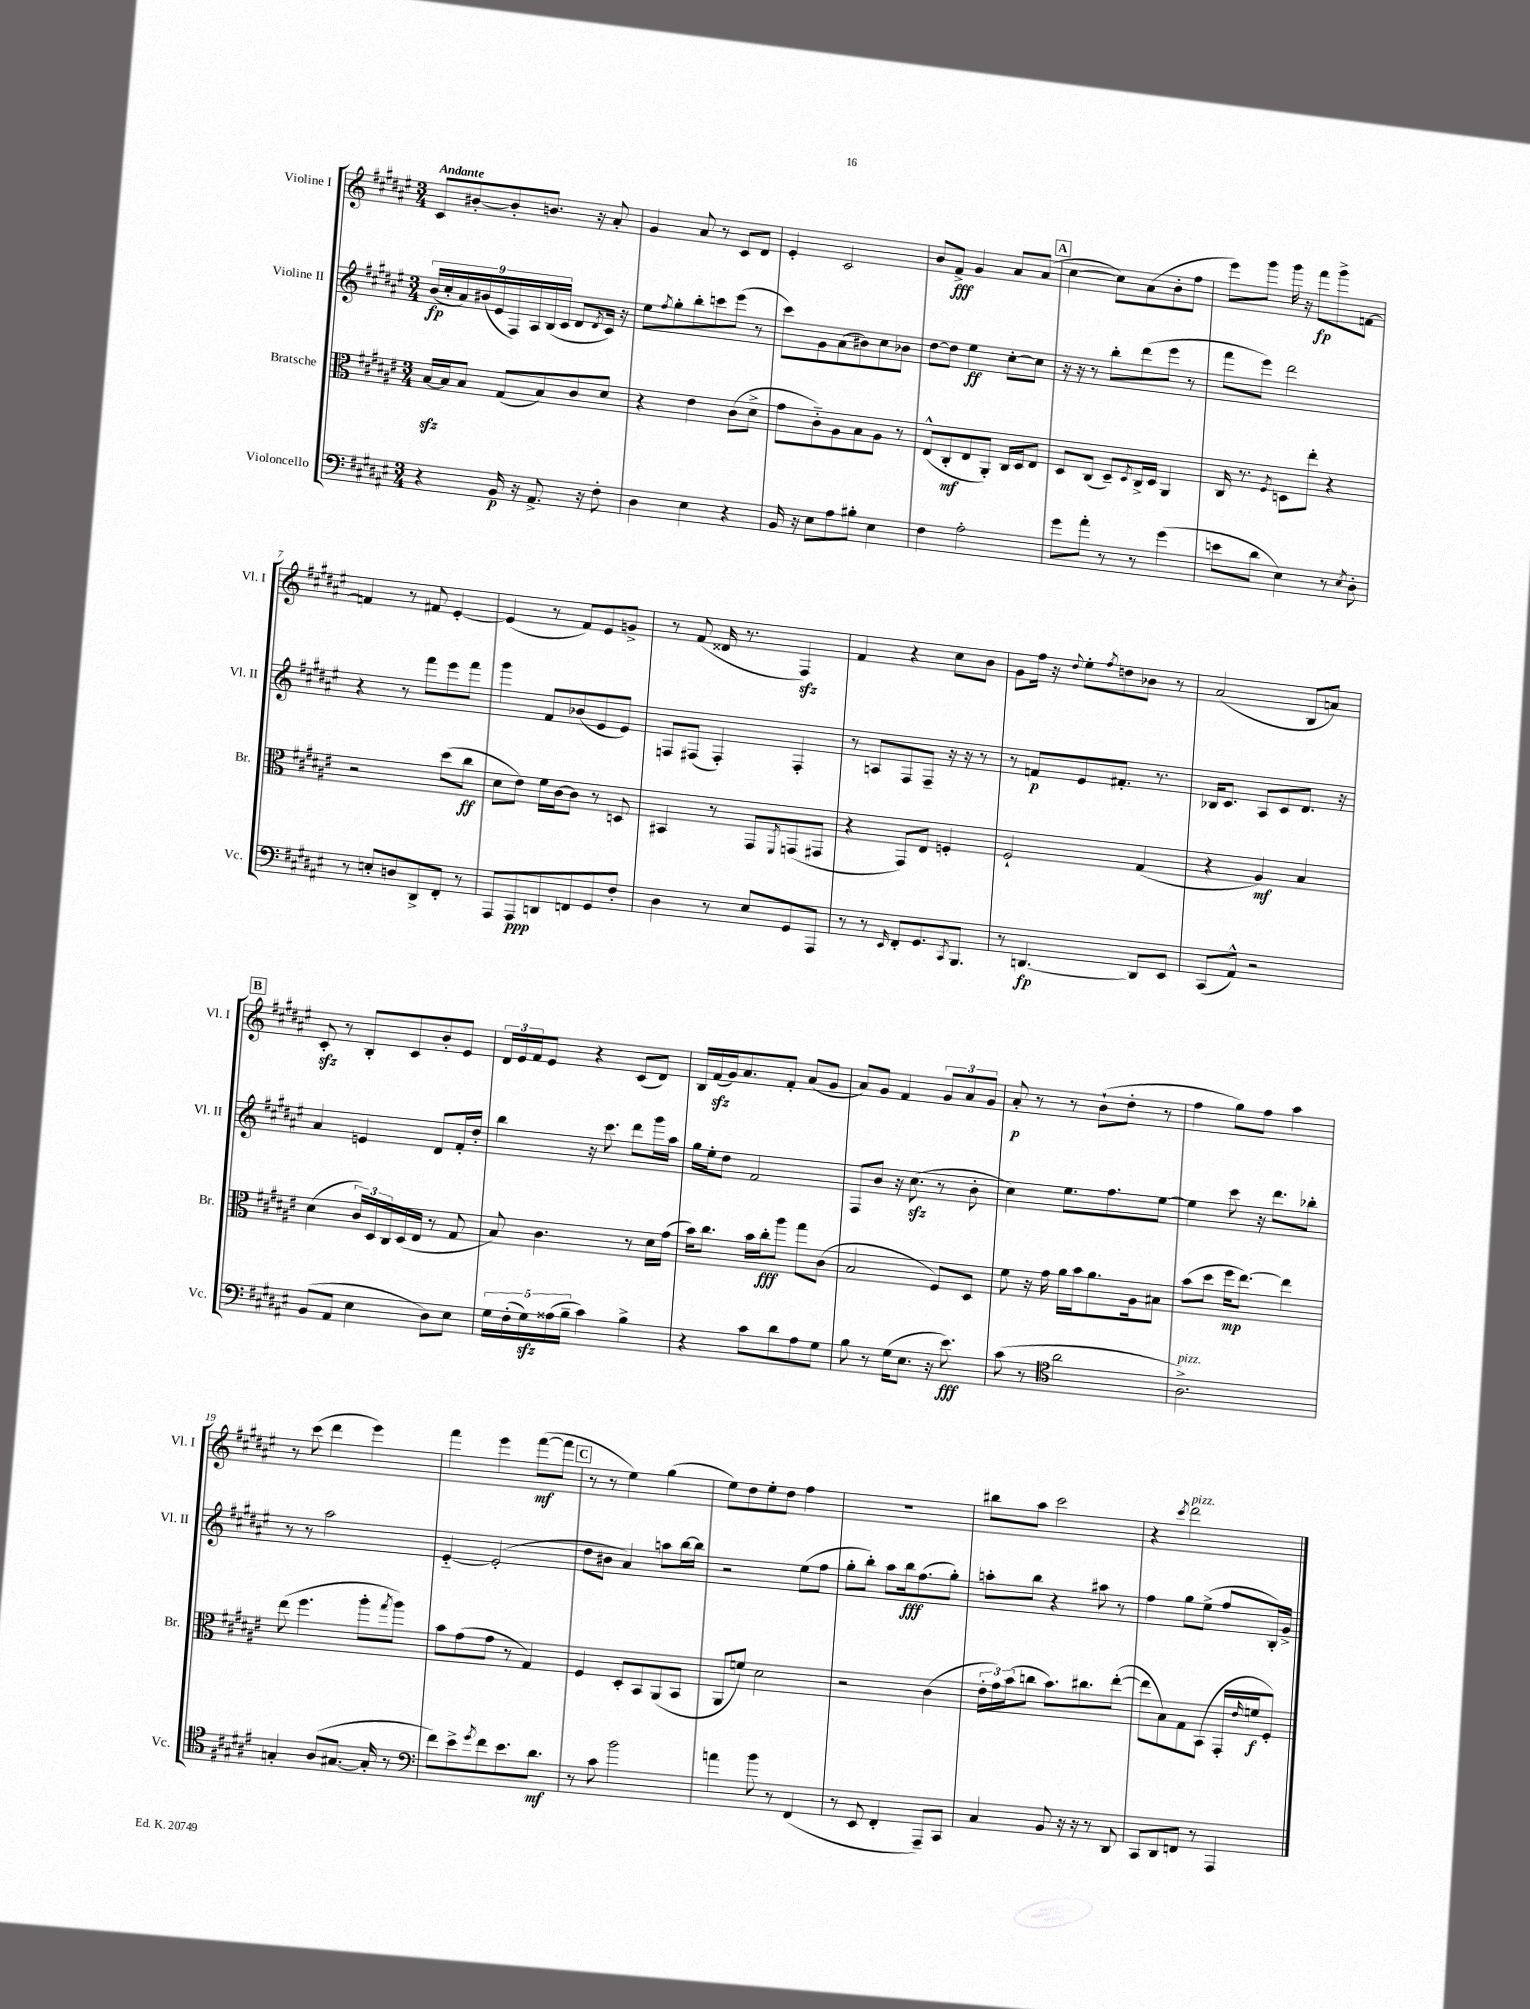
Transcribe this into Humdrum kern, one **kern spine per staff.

**kern	**kern	**kern	**kern
*staff4	*staff3	*staff2	*staff1
*clefF4	*clefC3	*clefG2	*clefG2
*k[f#c#g#d#a#e#]	*k[f#c#g#d#a#e#]	*k[f#c#g#d#a#e#]	*k[f#c#g#d#a#e#]
*M3/4	*M3/4	*M3/4	*M3/4
4r	[16B/LL	(18b/LL	8c#/L
.	.	18cc#'/	.
.	16B/]J	.	.
.	.	18a#/)	.
.	8B/J	.	[8b#'/
.	.	(18b#/	.
.	.	18e#/	.
16BB/	(8G#/L	.	8b#'/]
.	.	18F#/)	.
16r	.	.	.
.	.	18A#/	.
8.AA#^/	8B/)	.	8.b/J
.	.	(18B/	.
.	.	18c#/JJ	.
.	8c#/	8d#/L	.
16r	.	.	16r
.	.	8qd#/	.
8F#'\	8d#/J	16c#/Jk)	8a#'/
.	.	16r	.
=	=	=	=
4D#\	4r	8ee#\L	4g#/
.	.	8qff#/	.
.	.	8gg#'\	.
4E#\	4e#\	8bb'\	8a#/
.	.	8ccc\	8r
4r	(8c#\L	(8eee#\J	8c#/L
.	8d#^\J	8r	8d#/J
=	=	=	=
16BB/	8g#\L	8ccc#\L)	4e#'/
16r	.	.	.
8E#\L	8c#'~\)	8g#\	.
8A#\	8A#\	(8a#\	2c#/
8B#'\J	8B\	8b#\)	.
4E#\	8A#\J	8cc#\	.
.	8r	8b-\J	.
=	=	=	=
4F#\	(8E#^^/L	[8dd#\L	8b/L
.	8C#'/	8dd#\]J	8f#^/J
2A#'\	8E#/	4ee#\	4g#/
.	8AA#'/J)	.	.
.	16C#/LL	[8cc#'\L	8a#/L
.	16D#/J	.	.
.	8E#/J	8cc#\]J	(8a#/J
=	=	=	=
8g#\L	8D#/L	16r	[4cc#\
.	.	16r	.
8a#'\J	(8C#/J	8r	.
8r	8D#~/L)	8bb'\L	8cc#\]L)
.	8qD#/	.	.
8r	16C#^/L	(8ddd#\	(8a#\
.	16D#/JJ	.	.
(4g#\	4AA#/	8eee#\J	8b'\
.	.	8r	8ff#\J
=	=	=	=
8e\L	16C#/	8fff#\L	8eee#\L)
.	8.r	.	.
8d#\J	.	8eee#\J)	8ggg#\J
.	8qF#/	.	.
4E#\)	8D\L	2ddd#\	16ggg#\
.	.	.	16r
.	8ee#'\J	.	8fff#\L
8r	4r	.	8ggg#^\
8qE#/	.	.	.
8D#'\	.	.	[8f\J
=	=	=	=
8r	2r	4r	4f/]
8E'/L	.	.	.
8D/	.	8r	8r
8DD#^/	.	8fff#\L	8f#/
8FF#'/J	(8dd#\L	8eee#\	[4e#'/
8r	8cc#\J	8fff#\J	.
=	=	=	=
8AAA#/L	8d#\L	4ggg#\	(4e#/]
8AAA#/	8e#\J)	.	.
8DD/	16f#\LL	8f#/L	8r
.	[16c#\J	.	.
8FF/	8c#\]J	(8b-/	8f#/L)
8GG#/	8r	8e#/	8e#/
8F#'/J	8D/	8e#/J)	8g^/J
=	=	=	=
4D#\	4BB#/	8F/L	8r
.	.	(8F#/J	(8f#/
8r	8r	4F#'/)	16d##/
.	.	.	8.r
8E#/L	8GG#/L	.	.
.	8qFF#/	.	.
8GG#/	(8GG/	4F#'/	4F#/)
8AAA#/J	8GG#/J	.	.
=	=	=	=
8r	4r	8r	4f#/
8r	.	8A/L	.
16qqEE#/	.	.	.
8FF#'/L	8GG#/L)	8F#/	4r
8.GG#/	8E#/J	8F#~/J	.
.	4F'/	16r	8cc#\L
8qCC#/	.	.	.
8.BBB/J	.	16r	.
.	.	8r	8b\J
=	=	=	=
8r	2F#`/	8r	8g#\L
[4.DD/	.	8f/L	16ff#\Jk
.	.	.	16r
.	.	.	8qqdd#/
.	.	8e#/	8ee#'\L
.	.	.	8qff#/
.	.	8.f#'/J	8dd\
8DD/]L	(4G#/	.	8b-\J
.	.	8.r	.
8EE#/J	.	.	8r
=	=	=	=
(8CC#/L	4r	16B-/LK	(2a#/
.	.	8.c#/J	.
8AA#^^/J)	.	.	.
2r	4A#/)	8A#/L	.
.	.	8c#/	.
.	4B/	8.d#/J	8B/L
.	.	.	8a/J)
.	.	16r	.
=	=	=	=
(8BB/L	(4d#\	4a#/	8c#'/
8AA#/J	.	.	8r
4E#\	24c#/LL)	4e/	8B'/L
.	24D#/	.	.
.	24C#/	.	.
.	(16D#/	.	8c#/
.	16E#/JJ	.	.
8D#\L)	8r	8d#/L	8b'/
8E#\J	8G#/	16f#'/L	8e#/J
.	.	16dd#'/JJ	.
=	=	=	=
20G#\LL	8B/)	4bb\	24d#/LL
.	.	.	24e#/
(20F#'\	.	.	.
.	.	.	24f#/J
20G#\)	.	.	.
.	4.c#\	.	8e#/J
(20A##\	.	.	.
20B~\JJ	.	.	.
4c#\)	.	16r	4r
.	.	8.ccc#\	.
4B^\	8r	8ddd#\L	(8c#/L
.	16d#\LL	16ggg#\L	8d#/J)
.	(16g#\JJ	16aa#\JJ	.
=	=	=	=
4r	16b\LK)	16gg#\LL	16B/LL
.	8.cc#\J	16ee#'\J	(16f#/
.	.	8dd#\J	16g#/J)
.	.	.	8.a#/
8c#\L	16b\LL	2f#/	.
.	16cc#'\J	.	.
8d#\	8aa#\J	.	8f#'/J
8A#\	8gg#\L	.	(8a#/L
8G#\J	(8c#\J	.	8g#/J
=	=	=	=
8B\	2B/	8F#/L	8a#/L)
8r	.	8b/J	8g#/J
(16G#\LK	.	16r	4f#/
8.E#\J	.	(8.cc#\	.
16r	8F#/L)	8r	12g#/L
8.e#\)	.	.	.
.	.	.	12a#/
.	8D#/J	8b'\	.
.	.	.	12g#/J
=	=	=	=
(8c#\	8f#\	4cc#\)	8a#'/
8r	16r	.	8r
.	16g#\	.	.
*clefC4	*	*	*
2a#\	16a#\LL	8.ee#\L	8r
.	16b\J	.	.
.	8.a#\	.	(8b`\L
.	.	8.ff#\	.
.	.	.	8dd#'\J
.	16A#\k	.	.
.	8B#\J	[8ee#\J	8r
=	=	=	=
2.A#^\)	(8b\L	4ee#\]	4ff#\
.	8dd#\J	.	.
.	16ff#\LK	8ccc#\	8gg#\L)
.	[8.ee#\J)	.	.
.	.	16r	8ff#\J
.	.	8.ddd#\L	.
.	4ee#\]	.	4aa#\
.	.	8bb-'\J	.
=	=	=	=
4G'/	(8ee#\	8r	8r
.	4.ff#\	8r	(8ccc#\
(8A#/L	.	2aa#\	4ddd#\
[8.G#/J	.	.	.
.	8aa#'\L	.	4eee#\)
16G#'/]	.	.	.
.	8qgg#/	.	.
8r	8aa#\J)	.	.
=	=	=	=
*clefF4	*	*	*
8f#\L)	8b\L	[4e#'~/	4fff#\
8e#^\	(8g#\	.	.
8qg#/	.	.	.
8f#\	8g#\J	(2e#'/]	4eee#\
8.e#\	8r	.	.
.	4G#/)	.	([8fff#\L
8.d#\J	.	.	.
.	.	.	8fff#\]J
=	=	=	=
8r	4F#/	8dd#\L	8r
8c#\	.	8b#\J	8r
2b\	8D#'/L	4a#/)	4ee#\)
.	8BB/	.	.
.	(8AA#/	8aa\L	(4gg#\
.	8BB/J	[16bb\L	.
.	.	16bb\]JJ	.
=	=	=	=
4a\	8AA#/L	2r	8ee#\L)
.	8f/J)	.	8dd#\
8b\	2d#\	.	8ee#'\
8r	.	.	8dd#\J
(4FF#/	.	(8ee#\L	4ff#\
.	.	8ff#\J	.
=	=	=	=
8r	2r	8gg#'\L	2.r
8EE#/	.	8bb'\J)	.
4FF#'/	.	8aa#\L	.
.	.	16bb\k	.
.	.	(8.ff#\	.
8AAA#~/L)	(4c#\	.	.
8CC#/J	.	8gg#'\J)	.
=	=	=	=
4C#/	24e#'\LL	8aa'\L	8bb#\L
.	24g#\)	.	.
.	(24b\J	.	.
.	8cc\J	8bb\J	8aa#\J
8BB/	8.b\L)	4r	2ccc#\
16r	.	.	.
16r	8.cc#\	.	.
8r	.	8aa#\	.
8DD#/	([8ee#'\J	8r	.
=	=	=	=
8CC#/L	8ee#\]L	4ff#\	4r
8DD#/	8B\)	.	.
.	.	.	8qccc#/
8FF/J	8G#\	8gg#\L	2ddd#\
8r	(8BB\J	(8ee#^\J	.
4AAA#/	16GG#'/LL	8ff#/L	.
.	16qqe#/	.	.
.	16f/J	.	.
.	8F#'/J)	16B'/L)	.
.	.	16g#^/JJ	.
==	==	==	==
*-	*-	*-	*-
